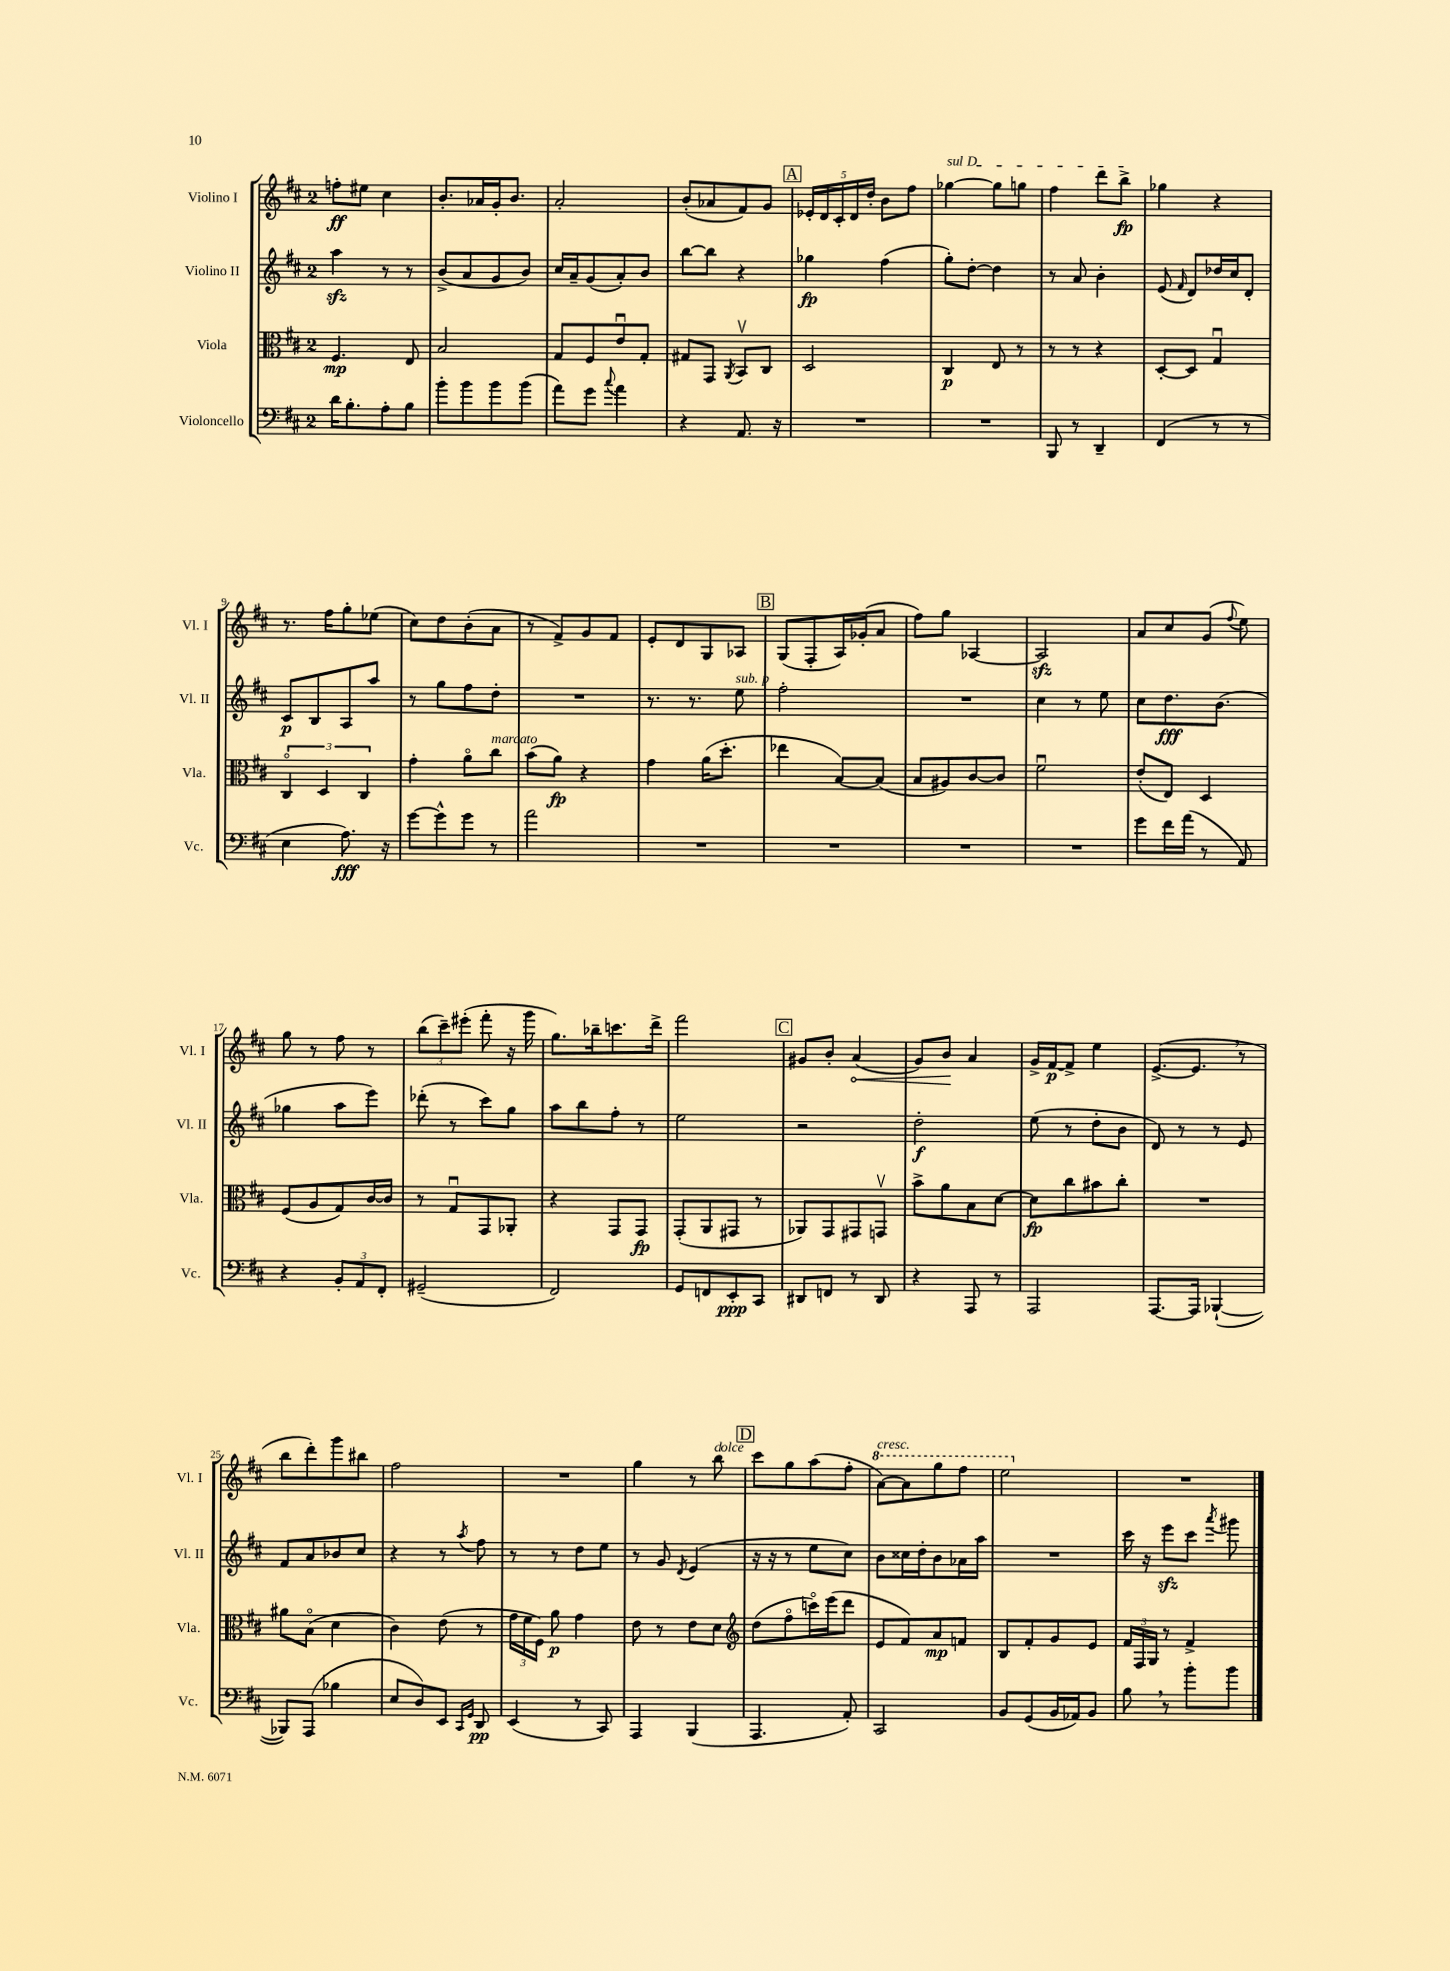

**kern	**dynam	**kern	**dynam	**kern	**dynam	**kern	**dynam
*part4	*part4	*part3	*part3	*part2	*part2	*part1	*part1
*staff4	*staff4	*staff3	*staff3	*staff2	*staff2	*staff1	*staff1
*I"Violoncello	*	*I"Viola	*	*I"Violino II	*	*I"Violino I	*
*I'Vc.	*	*I'Vla.	*	*I'Vl. II	*	*I'Vl. I	*
*clefF4	*	*clefC3	*	*clefG2	*	*clefG2	*
*k[f#c#]	*	*k[f#c#]	*	*k[f#c#]	*	*k[f#c#]	*
*M2/4	*	*M2/4	*	*M2/4	*	*M2/4	*
=1	=1	=1	=1	=1	=1	=1	=1
16d\KL	.	4.F#/	mp	4aazz\	.	8ffn'\L	ff
8.B'\	.	.	.	.	.	.	.
.	.	.	.	.	.	8ee#X\J	.
8A'\	.	.	.	8r	.	4cc#\	.
8B\J	.	8E/	.	8r	.	.	.
=2	=2	=2	=2	=2	=2	=2	=2
8b'\L	.	2B/	.	(8b^/L	.	8.b'/L	.
8b\	.	.	.	8a/	.	.	.
.	.	.	.	.	.	16a-X/L	.
8b\	.	.	.	8g/	.	16g'/J	.
.	.	.	.	.	.	8.b/J	.
(8b\J	.	.	.	8b/J)	.	.	.
=3	=3	=3	=3	=3	=3	=3	=3
8a\L)	.	8G/L	.	16cc#/LL	.	2a'/	.
.	.	.	.	16a~/J	.	.	.
8g\J	.	8F#/	.	(8g/	.	.	.
8qqcc#/	.	.	.	.	.	.	.
4a\	.	8eu/	.	8a'/)	.	.	.
.	.	8G'/J	.	8b/J	.	.	.
=4	=4	=4	=4	=4	=4	=4	=4
4r	.	8G#X/L	.	[8bb\L	.	(8b'/L	.
.	.	8GG/J	.	8bb\J]	.	8a-X/	.
.	.	8qAA/	.	.	.	.	.
8.AA/	.	8BBv/L	.	4r	.	8f#/)	.
.	.	8C#/J	.	.	.	8g/J	.
16r	.	.	.	.	.	.	.
!!LO:REH:place=s1:t=A
=5	=5	=5	=5	=5	=5	=5	=5
2r	.	2D/	.	4gg-X\	fp	20e-X'/LL	.
.	.	.	.	.	.	20d/	.
.	.	.	.	.	.	20c#'/	.
.	.	.	.	.	.	20d/	.
.	.	.	.	.	.	20dd'/JJ	.
.	.	.	.	(4ff#\	.	8b\L	.
.	.	.	.	.	.	8ff#\J	.
=6	=6	=6	=6	=6	=6	=6	=6
!	!	!	!	!	!	!LO:TX:a:i:t=sul D	!
2r	.	4C#/	p	8gg'\L)	.	[4gg-X\	.
.	.	.	.	[8dd'\J	.	.	.
.	.	8E/	.	4dd\]	.	8gg-\L]	.
.	.	8r	.	.	.	8ggn\J	.
=7	=7	=7	=7	=7	=7	=7	=7
8BBB/	.	8r	.	8r	.	4ff#\	.
8r	.	8r	.	8a/	.	.	.
4DD~/	.	4r	.	4b'\	.	8ddd\L	.
.	.	.	.	.	.	8bb^\J	fp
=8	=8	=8	=8	=8	=8	=8	=8
(4FF#/	.	[8D'/L	.	(8e/	.	4gg-X\	.
.	.	.	.	16qqf#/	.	.	.
.	.	8D/J]	.	8d/L)	.	.	.
8r	.	4Gu/	.	16dd-X/L	.	4r	.
.	.	.	.	16cc#/J	.	.	.
8r	.	.	.	8d'/J	.	.	.
!!LO:LB:g=z
=9	=9	=9	=9	=9	=9	=9	=9
4E\	.	6C#/	.	8c#/L	p	8.r	.
.	.	.	.	8B/	.	.	.
.	.	6D/	.	.	.	.	.
.	.	.	.	.	.	16ff#\KL	.
8.A\)	fff	.	.	8A/	.	8gg'\	.
.	.	6C#/	.	.	.	.	.
.	.	.	.	8aa/J	.	(8ee-X\J	.
16r	.	.	.	.	.	.	.
=10	=10	=10	=10	=10	=10	=10	=10
[8g\L	.	4g'\	.	8r	.	8cc#\L)	.
8g^^\]	.	.	.	8gg\L	.	8dd\	.
8g\J	.	8a\L	.	8ff#\	.	(8b'\	.
!	!	!LO:TX:a:i:t=marcato	!	!	!	!	!
8r	.	8cc#\J	.	8dd'\J	.	8a\J	.
=11	=11	=11	=11	=11	=11	=11	=11
2a\	.	(8b\L	.	2r	.	8r	.
.	.	8a\J)	fp	.	.	8f#^/L)	.
.	.	4r	.	.	.	8g/	.
.	.	.	.	.	.	8f#/J	.
=12	=12	=12	=12	=12	=12	=12	=12
2r	.	4g\	.	8.r	.	8e'/L	.
.	.	.	.	.	.	8d/	.
.	.	.	.	8.r	.	.	.
.	.	(16a\KL	.	.	.	8G/	.
.	.	8.dd'\J	.	.	.	.	.
!	!	!	!	!LO:TX:a:i:t=sub. p	!	!	!
.	.	.	.	8ee\	.	8A-X/J	.
!!LO:REH:place=s1:t=B
=13	=13	=13	=13	=13	=13	=13	=13
2r	.	4ee-X\	.	2ff#'\	.	(8G/L	.
.	.	.	.	.	.	8F#'/	.
.	.	[8B/L)	.	.	.	16A/L)	.
.	.	.	.	.	.	(16g-X'/J	.
.	.	(8B/J]	.	.	.	8a/J	.
=14	=14	=14	=14	=14	=14	=14	=14
2r	.	8B/L	.	2r	.	8ff#\L)	.
.	.	8A#X/)	.	.	.	8gg\J	.
.	.	[8c#/	.	.	.	[4A-X/	.
.	.	8c#/J]	.	.	.	.	.
=15	=15	=15	=15	=15	=15	=15	=15
2r	.	2f#u\	.	4cc#\	.	2A-zz/]	.
.	.	.	.	8r	.	.	.
.	.	.	.	8ee\	.	.	.
=16	=16	=16	=16	=16	=16	=16	=16
8g\L	.	(8e'/L	.	8cc#\L	.	8a/L	.
16f#\L	.	8E/J)	.	8.dd\	fff	8cc#/	.
(16a\JJ	.	.	.	.	.	.	.
8r	.	4D/	.	.	.	(8g/J	.
.	.	.	.	(8.b\J	.	.	.
.	.	.	.	.	.	8qqff#/	.
8AA/)	.	.	.	.	.	8ee\)	.
!!LO:LB:g=z
=17	=17	=17	=17	=17	=17	=17	=17
4r	.	(8F#/L	.	4gg-X\	.	8gg\	.
.	.	8A/	.	.	.	8r	.
12BB'/L	.	8G/)	.	8aa\L	.	8ff#\	.
12AA/	.	.	.	.	.	.	.
.	.	[16c#/L	.	8eee\J)	.	8r	.
12FF#'/J	.	.	.	.	.	.	.
.	.	16c#/JJ]	.	.	.	.	.
=18	=18	=18	=18	=18	=18	=18	=18
(2GG#X~/	.	8r	.	(8ddd-X'\	.	(12bb\L	.
.	.	.	.	.	.	12ccc#~\)	.
.	.	8Gu/L	.	8r	.	.	.
.	.	.	.	.	.	(12eee#X'\J	.
.	.	8GG/	.	8ccc#\L)	.	8fff#'\	.
.	.	8AA-X'/J	.	8gg\J	.	16r	.
.	.	.	.	.	.	16ggg\	.
=19	=19	=19	=19	=19	=19	=19	=19
2FF#/)	.	4r	.	8aa\L	.	8.gg\L)	.
.	.	.	.	8bb\	.	.	.
.	.	.	.	.	.	16bb-X~\k	.
.	.	8GG/L	.	8ff#'\J	.	8.cccn\	.
.	.	8GG/J	fp	8r	.	.	.
.	.	.	.	.	.	16ddd^\Jk	.
=20	=20	=20	=20	=20	=20	=20	=20
8GG/L	.	(8GG'/L	.	2ee\	.	2fff#\	.
8FFn/	.	8AA/	.	.	.	.	.
8EE'/	ppp	8GG#X/J	.	.	.	.	.
8CC#/J	.	8r	.	.	.	.	.
!!LO:REH:place=s1:t=C
=21	=21	=21	=21	=21	=21	=21	=21
8DD#X/L	.	8AA-X/L)	.	2r	.	8g#X/L	.
8FFn/J	.	8GG/	.	.	.	8b'/J	.
!	!	!	!	!	!	!	!LO:HP:b
8r	.	8GG#X/	.	.	.	(4a/	<
8DD#/	.	8GGnv/J	.	.	.	.	.
=22	=22	=22	=22	=22	=22	=22	=22
4r	.	8b^\L	.	2dd'\	f	8g/L)	.
.	.	8a\	.	.	.	8b/J	.
8AAA/	.	8B\	.	.	.	4a/	[
8r	.	[8d\J	.	.	.	.	.
=23	=23	=23	=23	=23	=23	=23	=23
2AAA/	.	8d\L]	fp	(8ee\	.	16g^/LL	.
.	.	.	.	.	.	[16f#/J	p
.	.	8cc#\	.	8r	.	8f#^/J]	.
.	.	8b#X\	.	8dd'\L	.	4ee\	.
.	.	8cc#'\J	.	8b\J	.	.	.
=24	=24	=24	=24	=24	=24	=24	=24
[8.AAA/L	.	2r	.	8d/)	.	([8.e^/L	.
.	.	.	.	8r	.	.	.
16AAA/Jk]	.	.	.	.	.	8.e,/J]	.
([4BBB-X`/	.	.	.	8r	.	.	.
.	.	.	.	8e/	.	8r	.
!!LO:LB:g=z
=25	=25	=25	=25	=25	=25	=25	=25
8BBB-X/L])	.	8a#X\L	.	8f#/L	.	8bb\L	.
(8AAA/J	.	(8B\J	.	8a/	.	8ddd'\)	.
4B-X\	.	4d\	.	8b-X/	.	8ggg\	.
.	.	.	.	8cc#/J	.	8bb#X\J	.
=26	=26	=26	=26	=26	=26	=26	=26
8E/L	.	4c#\)	.	4r	.	2ff#\	.
8D/)	.	.	.	.	.	.	.
8EE/J	.	(8e\	.	8r	.	.	.
16qqCC#/LL	.	.	.	.	.	.	.
16qqGG/JJ	.	.	.	8qaa/	.	.	.
8DD/	pp	8r	.	8ff#\	.	.	.
=27	=27	=27	=27	=27	=27	=27	=27
(4EE/	.	24g\LL	.	8r	.	2r	.
.	.	24f#\	.	.	.	.	.
.	.	24F#\JJ)	.	.	.	.	.
.	.	8a\	p	8r	.	.	.
8r	.	4g\	.	8dd\L	.	.	.
8CC#/)	.	.	.	8ee\J	.	.	.
=28	=28	=28	=28	=28	=28	=28	=28
4AAA/	.	8e\	.	8r	.	4gg\	.
.	.	8r	.	8g/	.	.	.
.	.	.	.	8qd/	.	.	.
(4BBB/	.	8e\L	.	(4e/	.	8r	.
!	!	!	!	!	!	!LO:TX:a:i:t=dolce	!
.	.	8d\J	.	.	.	8bb\	.
!!LO:REH:place=s1:t=D
=29	=29	=29	=29	=29	=29	=29	=29
*	*	*clefG2	*	*	*	*	*
4.AAA/	.	(8dd\L	.	16r	.	8ccc#\L	.
.	.	.	.	16r	.	.	.
.	.	8ff#\	.	8r	.	8gg\	.
.	.	16cccn\L)	.	8ee\L	.	(8aa\	.
.	.	(16eee\J	.	.	.	.	.
8AA'/)	.	8ddd\J	.	8cc#\J)	.	8ff#'\J	.
=30	=30	=30	=30	=30	=30	=30	=30
*	*	*	*	*	*	*8va	*
!	!	!	!	!	!	!LO:TX:a:i:t=cresc.	!
2CC#/	.	8e/L	.	8b\L	.	[8aa\L)	.
.	.	8f#/)	.	16cc##X\L	.	8aa\]	.
.	.	.	.	16dd'\J	.	.	.
.	.	8a/	mp	8b\	.	8ggg\	.
.	.	8fn/J	.	16a-X\L	.	8fff#\J	.
.	.	.	.	16aa\JJ	.	.	.
=31	=31	=31	=31	=31	=31	=31	=31
8BB/L	.	8B/L	.	2r	.	2eee\	.
(8GG/	.	8f#'/	.	.	.	.	.
16BB/L	.	8g/	.	.	.	.	.
16AA-X/J)	.	.	.	.	.	.	.
8BB/J	.	8e/J	.	.	.	.	.
=32	=32	=32	=32	=32	=32	=32	=32
*	*	*	*	*	*	*X8va	*
8B,\	.	24f#/LL	.	16ccc#\	.	2r	.
.	.	24F#/	.	.	.	.	.
.	.	.	.	16r	.	.	.
.	.	24G/JJ	.	.	.	.	.
8r	.	8r	.	8eeezz\L	.	.	.
8b'\L	.	4f#^/	.	8ccc#\J	.	.	.
.	.	.	.	8qaaa/	.	.	.
8b\J	.	.	.	8ggg#X\	.	.	.
==	==	==	==	==	==	==	==
*-	*-	*-	*-	*-	*-	*-	*-
